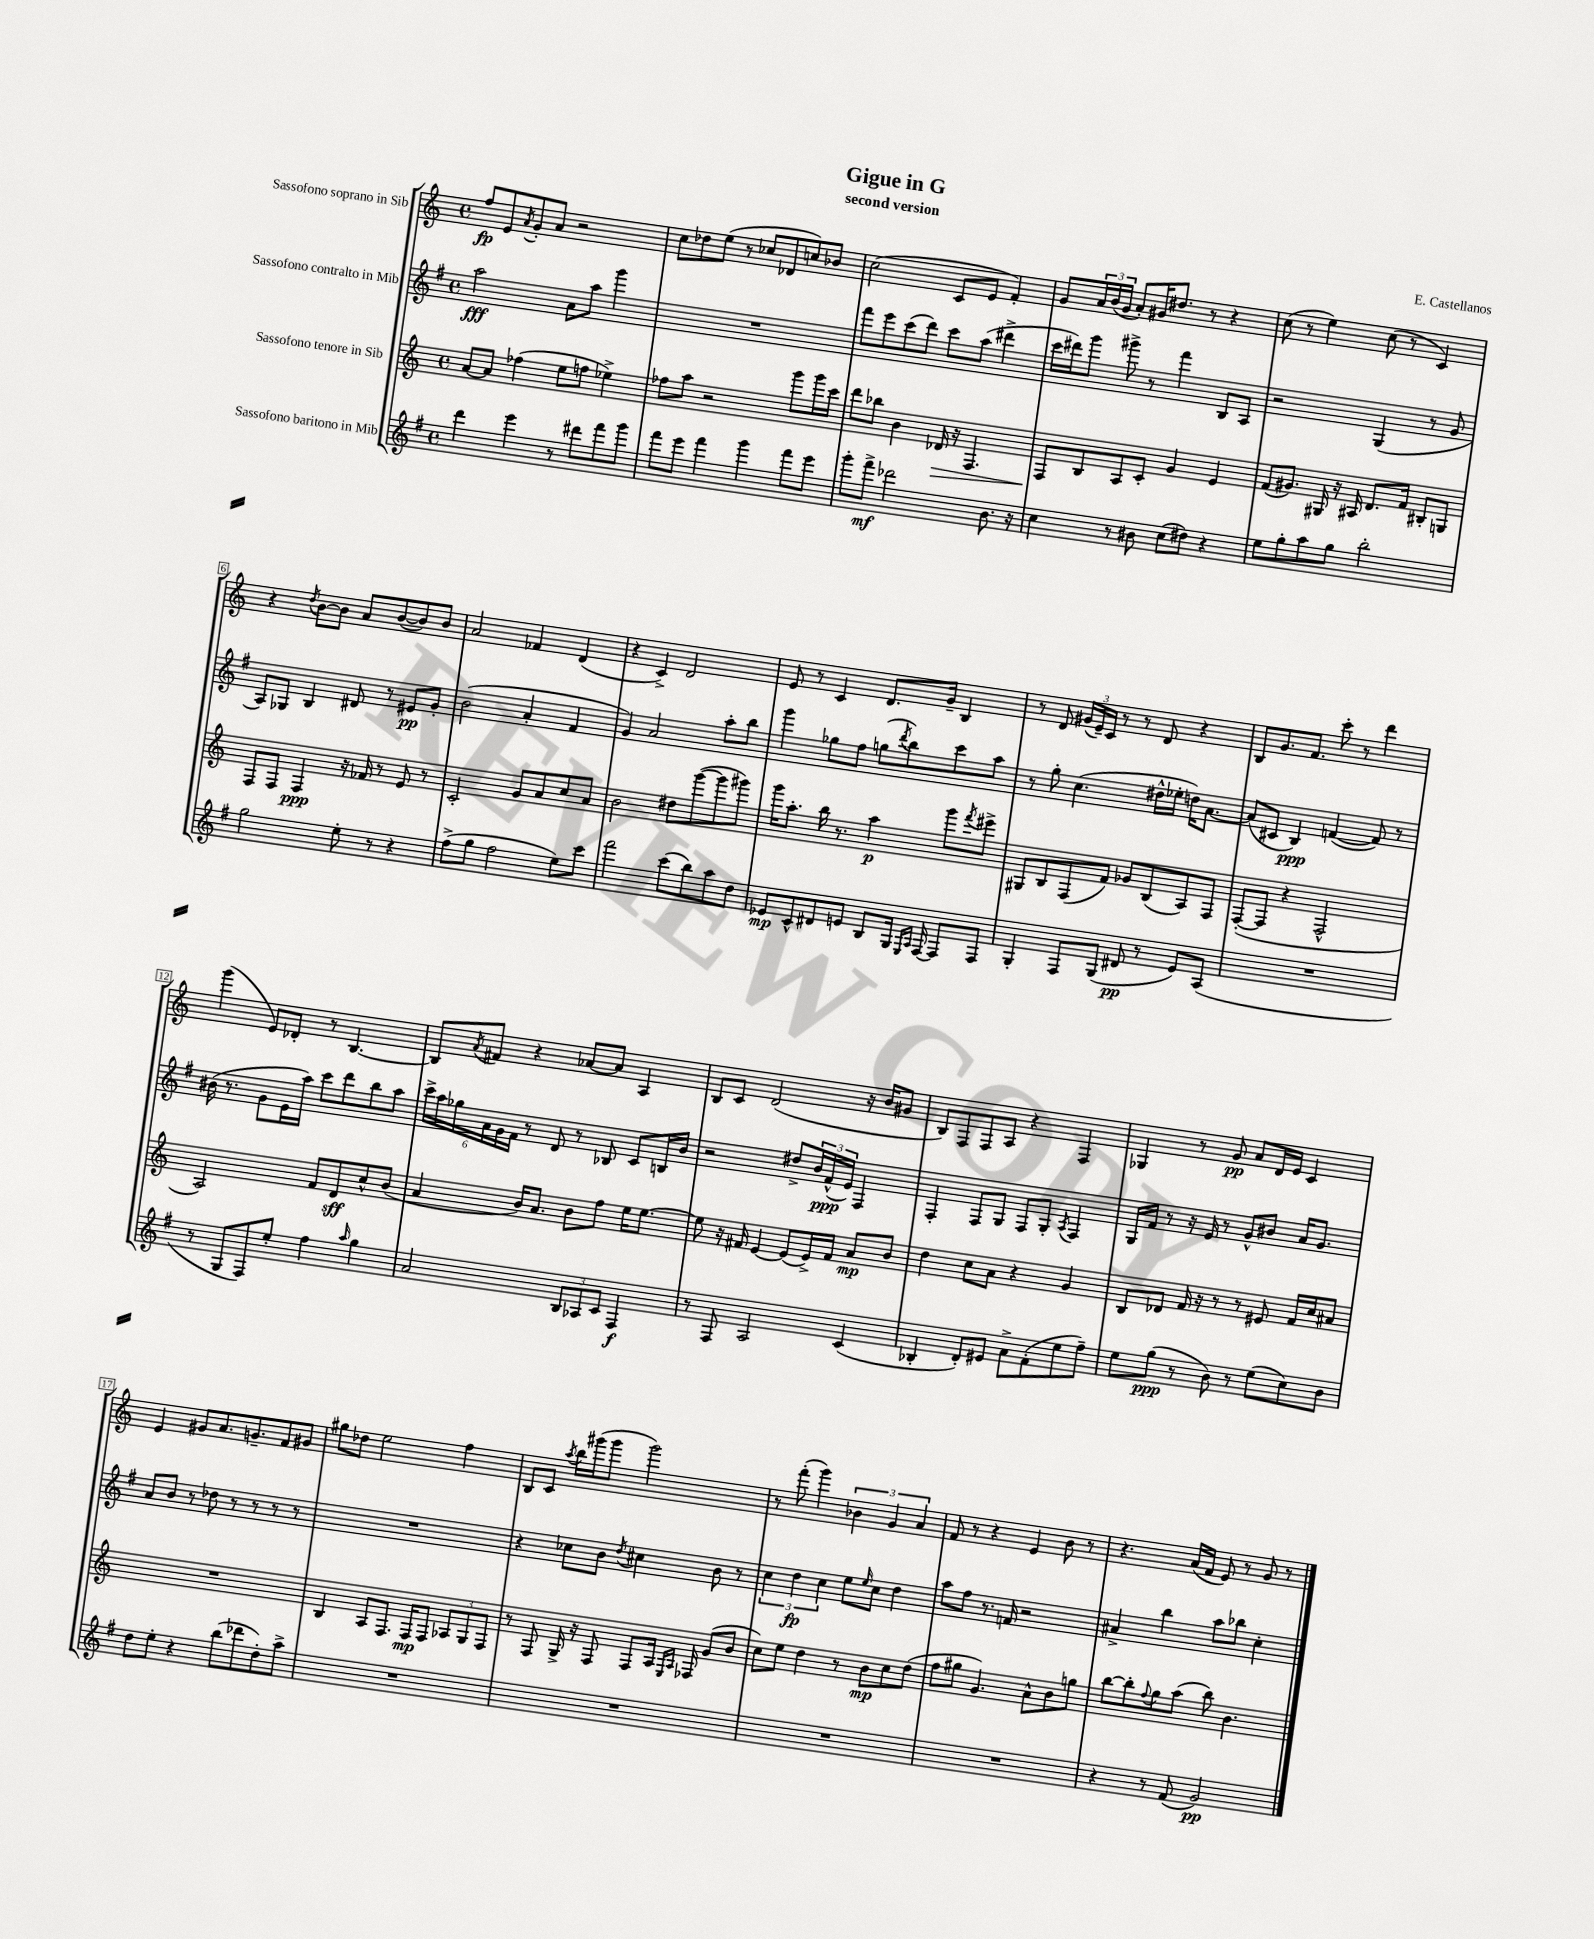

**kern	**dynam	**kern	**dynam	**kern	**dynam	**kern	**dynam
*part4	*part4	*part3	*part3	*part2	*part2	*part1	*part1
*staff4	*staff4	*staff3	*staff3	*staff2	*staff2	*staff1	*staff1
*I"Sassofono baritono in Mib	*	*I"Sassofono tenore in Sib	*	*I"Sassofono contralto in Mib	*	*I"Sassofono soprano in Sib	*
*clefG2	*	*clefG2	*	*clefG2	*	*clefG2	*
*k[f#]	*	*k[]	*	*k[f#]	*	*k[]	*
*M4/4	*	*M4/4	*	*M4/4	*	*M4/4	*
*met(c)	*	*met(c)	*	*met(c)	*	*met(c)	*
=1	=1	=1	=1	=1	=1	=1	=1
4ddd\	.	[8a/L	.	2aa\	fff	8ff/L	fp
.	.	8a/J]	.	.	.	8e/	.
.	.	.	.	.	.	8qa/	.
4eee\	.	(4ff-X\	.	.	.	8g'/	.
.	.	.	.	.	.	8a/J	.
8r	.	8ee\L	.	8a\L	.	2r	.
8ddd#X\L	.	8ffn\J	.	8aa\J	.	.	.
8fff#\	.	4ee-X^\)	.	4ggg\	.	.	.
8ggg\J	.	.	.	.	.	.	.
=2	=2	=2	=2	=2	=2	=2	=2
8fff#\L	.	8ff-X\L	.	1r	.	8cc\L	.
8eee\J	.	8aa\J	.	.	.	8dd-X\	.
4fff#\	.	2r	.	.	.	(8ee\J	.
.	.	.	.	.	.	8r	.
4ggg\	.	.	.	.	.	8cc-X/L	.
.	.	.	.	.	.	8d-X/	.
8fff#\L	.	8ggg\L	.	.	.	8ccn/)	.
8eee\J	.	16ggg\L	.	.	.	8b-X/J	.
.	.	16ccc\JJ	.	.	.	.	.
=3	=3	=3	=3	=3	=3	=3	=3
8ggg'\L	.	8ddd\L	.	8fff#\L	.	(2cc\	.
8fff#^\J	mf	8bb-X\J	.	8eee\	.	.	.
2ddd-X\	.	4b\	.	(8ccc\	.	.	.
.	.	.	.	8ddd\J)	.	.	.
!	!	!	!LO:HP:b	!	!	!	!
.	.	16d-X/	>	8ccc\L	.	8c/L	.
.	.	16r	.	.	.	.	.
.	.	4.F/	.	(8aa\J	.	8e/J	.
8.b\	.	.	.	4ddd#X^\	.	4f'/)	.
16r	.	.	.	.	.	.	.
=4	=4	=4	=4	=4	=4	=4	=4
4cc\	.	8F/L	.	16ccc\LL	.	8g/L	.
.	.	.	.	16ddd#X\J)	.	.	.
.	.	8B/	]	8ggg\J	.	24a/L	.
.	.	.	.	.	.	(24b/	.
.	.	.	.	.	.	24g/JJ	.
8r	.	8A/	.	8ggg#X^\	.	8a'/L)	.
8b#X\	.	8c'/J	.	8r	.	16g#X/K	.
.	.	.	.	.	.	8.dd#X/J	.
(8cc\L	.	4g/	.	4fff#\	.	.	.
8dd#X\J)	.	.	.	.	.	8r	.
4r	.	4e/	.	8B/L	.	4r	.
.	.	.	.	8A/J	.	.	.
=5	=5	=5	=5	=5	=5	=5	=5
8ee\L	.	(8f/L	.	2r	.	(8cc\	.
8gg'\	.	8.g#X/J)	.	.	.	8r	.
8aa\	.	.	.	.	.	4ee\)	.
.	.	16G#X/	.	.	.	.	.
8gg\J	.	16r	.	.	.	.	.
.	.	16A#X/	.	.	.	.	.
2bb'\	.	8.d/L	.	(4G/	.	(8cc\	.
.	.	.	.	.	.	8r	.
.	.	16f/Jk	.	.	.	.	.
.	.	8B#X'/L	.	8r	.	4c/)	.
.	.	8Gn/J	.	8g/	.	.	.
!!LO:LB:g=z
=6	=6	=6	=6	=6	=6	=6	=6
2gg\	.	8F/L	.	8A/L)	.	4r	.
.	.	8F/J	.	8G-X/J	.	.	.
.	.	.	.	.	.	8qdd/	.
.	.	4F/	ppp	4B/	.	[8b\L	.
.	.	.	.	.	.	8b\J]	.
8ee'\	.	16r	.	8d#X/	.	8a/L	.
.	.	16f-X/	.	.	.	.	.
8r	.	8r	.	8r	.	([8b/	.
4r	.	8e/	.	8e#X/L	pp	8b/])	.
.	.	8r	.	8g'/J	.	8b/J	.
=7	=7	=7	=7	=7	=7	=7	=7
(8ff#^\L	.	2c'/	.	(2b\	.	2a/	.
8gg\J	.	.	.	.	.	.	.
2ff#\	.	.	.	.	.	.	.
.	.	8g/L	.	4a'/	.	4f-X/	.
.	.	8a/	.	.	.	.	.
8ee\L)	.	8cc/	.	4f#/	.	(4d/	.
8ccc\J	.	8a/J	.	.	.	.	.
=8	=8	=8	=8	=8	=8	=8	=8
2fff#\	.	2b\	.	4g/)	.	4r	.
.	.	.	.	2a/	.	4c^/)	.
(8ccc\L	.	8dd#X\L	.	.	.	2d/	.
8bb\)	.	([8ggg\	.	.	.	.	.
8aa\	.	8ggg\]	.	8aa'\L	.	.	.
8dd\J	.	8ggg#X\J)	.	8bb\J	.	.	.
=9	=9	=9	=9	=9	=9	=9	=9
8e-X/L	mp	16ggg\KL	.	4ggg\	.	8e/	.
.	.	8.aa'\J	.	.	.	.	.
8c^^/	.	.	.	.	.	8r	.
8d#X/	.	16bb\	.	8gg-X\L	.	4c/	.
.	.	8.r	.	.	.	.	.
8en/J	.	.	.	8ff#\J	.	.	.
8B/L	.	4aa\	p	(8ggn\L	.	8.d/L	.
.	.	.	.	8qddd/	.	.	.
16G/Jk	.	.	.	8bb\)	.	.	.
16qqE/LL	.	.	.	.	.	.	.
16qqA/JJ	.	.	.	.	.	.	.
[16F#/	.	.	.	.	.	16g~/Jk	.
8F#/L]	.	8ggg\L	.	8ccc\	.	4B/	.
.	.	8qfff/	.	.	.	.	.
8F#/J	.	8eee#X^\J	.	8aa\J	.	.	.
=10	=10	=10	=10	=10	=10	=10	=10
4G'/	.	8G#X/L	.	8r	.	8r	.
.	.	8B/	.	8gg'\	.	8d/	.
8F#/L	.	(8F/	.	(4.cc\	.	(24g#X/LL	.
.	.	.	.	.	.	24e~/)	.
.	.	.	.	.	.	24c/JJ	.
(8G/J	.	8f/J)	.	.	.	8r	.
8d#X/	pp	8g-X/L	.	.	.	8r	.
8r	.	(8B/	.	16dd#X^^\LL	.	8d/	.
.	.	.	.	16ee-X'\JJ	.	.	.
8e/L)	.	8A/)	.	16ddn\KL)	.	4r	.
.	.	.	.	[8.a\J	.	.	.
(8A/J	.	8F/J	.	.	.	.	.
=11	=11	=11	=11	=11	=11	=11	=11
1r	.	([8F'/L	.	(8a/L]	.	8B/L	.
.	.	8F/J]	.	8c#X/J	.	8.g/	.
.	.	4r	.	4B/)	ppp	.	.
.	.	.	.	.	.	8.f/J	.
.	.	2F^^/	.	([4fn/	.	8ccc'\	.
.	.	.	.	.	.	8r	.
.	.	.	.	8f/])	.	4ddd\	.
.	.	.	.	8r	.	.	.
!!LO:LB:g=z
=12	=12	=12	=12	=12	=12	=12	=12
8r	.	2A/)	.	(16b#X\	.	(4ggg\	.
.	.	.	.	8.r	.	.	.
8G/L	.	.	.	.	.	.	.
8F#/)	.	.	.	8g\L	.	8e/L)	.
8ee'/J	.	.	.	16e\L	.	8d-X'/J	.
.	.	.	.	16aa\JJ)	.	.	.
4ff#\	.	8f/L	.	8ccc\L	.	8r	.
.	.	8d/	sff	8ddd\	.	[4.B/	.
16qqaa/	.	.	.	.	.	.	.
4gg\	.	8cc^^/	.	8bb\	.	.	.
.	.	(8b/J	.	8aa\J	.	.	.
=13	=13	=13	=13	=13	=13	=13	=13
2a/	.	4a/	.	24ccc^\LL	.	8B/L]	.
.	.	.	.	24aa\	.	.	.
.	.	.	.	24gg-X\	.	.	.
.	.	.	.	.	.	8qa/	.
.	.	.	.	24a\	.	8f#X/J	.
.	.	.	.	24g\	.	.	.
.	.	.	.	24f#\JJ	.	.	.
.	.	16b/KL)	.	8r	.	4r	.
.	.	8.a/J	.	.	.	.	.
.	.	.	.	8d/	.	.	.
12B/L	.	8b\L	.	8r	.	[8a-X/L	.
12A-X/	.	.	.	.	.	.	.
.	.	8ff\J	.	8B-X/	.	8a-/J]	.
12c/J	.	.	.	.	.	.	.
4F#/	f	16ee\KL	.	8c/L	.	4A/	.
.	.	[8.ee\J	.	.	.	.	.
.	.	.	.	16Bn/L	.	.	.
.	.	.	.	16b/JJ	.	.	.
=14	=14	=14	=14	=14	=14	=14	=14
8r	.	8ee\]	.	2r	.	8B/L	.
8F#/	.	16r	.	.	.	8c/J	.
.	.	16f#X/	.	.	.	.	.
2A/	.	[4e/	.	.	.	(2d/	.
.	.	(8e/L]	.	8dd#X^/L	.	.	.
.	.	16e^/L)	.	24b/L	.	.	.
.	.	.	.	(24f#^^/	ppp	.	.
.	.	16f#/JJ	.	.	.	.	.
.	.	.	.	24e/JJ)	.	.	.
(4c/	.	8a/L	mp	4F#/	.	16r	.
.	.	.	.	.	.	16b/KL	.
.	.	8b/J	.	.	.	8g#X/J	.
=15	=15	=15	=15	=15	=15	=15	=15
4B-X'/	.	4dd\	.	4F#'/	.	8B/L)	.
.	.	.	.	.	.	8F/	.
8d'/L)	.	8cc\L	.	8F#/L	.	8F/	.
8e#X/J	.	8a\J	.	8G/J	.	8A/J	.
8a^\L	.	4r	.	8F#/L	.	4r	.
(8f#'\	.	.	.	8G'/J	.	.	.
.	.	.	.	8qA/	.	.	.
8ee\	.	4g/	.	4F#/	.	4F/	.
8ff#~\J)	.	.	.	.	.	.	.
=16	=16	=16	=16	=16	=16	=16	=16
8ee\L	.	8B/L	.	16G/LL	.	4G-X/	.
.	.	.	.	16f#/JJ	.	.	.
(8gg\J	ppp	8d-X/J	.	8r	.	.	.
8r	.	16f/	.	16r	.	8r	.
.	.	16r	.	16e/	.	.	.
8b\)	.	8r	.	8r	.	8g/	pp
8r	.	8r	.	8g^^/L	.	8a/L	.
(8ee\L	.	8e#X/	.	8b#X/J	.	16d/L	.
.	.	.	.	.	.	16e/JJ	.
8cc\)	.	16f/LL	.	16a/KL	.	4c/	.
.	.	16cc/J	.	8.g/J	.	.	.
8b\J	.	8a#X/J	.	.	.	.	.
!!LO:LB:g=z
=17	=17	=17	=17	=17	=17	=17	=17
8dd\L	.	1r	.	8a/L	.	4e/	.
8ee'\J	.	.	.	8b/J	.	.	.
4r	.	.	.	8r	.	8g#X/L	.
.	.	.	.	8dd-X\	.	8.a/	.
(8bb\L	.	.	.	8r	.	.	.
.	.	.	.	.	.	8.gn~/	.
8ddd-X\	.	.	.	8r	.	.	.
8dd'\)	.	.	.	8r	.	8f/	.
8aa^\J	.	.	.	8r	.	8g#X/J	.
=18	=18	=18	=18	=18	=18	=18	=18
1r	.	4B/	.	1r	.	8gg#X\L	.
.	.	.	.	.	.	8dd-X\J	.
.	.	8A/L	.	.	.	2ee\	.
.	.	8.F/J	.	.	.	.	.
.	.	16F/KL	mp	.	.	.	.
.	.	8F/J	.	.	.	.	.
.	.	12A-X/L	.	.	.	4ff\	.
.	.	12G/	.	.	.	.	.
.	.	12F/J	.	.	.	.	.
=19	=19	=19	=19	=19	=19	=19	=19
1r	.	8r	.	4r	.	8B/L	.
.	.	8F/	.	.	.	8c/J	.
.	.	.	.	.	.	8qaa/	.
.	.	16G^/	.	8cc-X\L	.	16bb\LL	.
.	.	16r	.	.	.	(16ggg#X\J	.
.	.	8F/	.	8b\J	.	8ggg#\J	.
.	.	.	.	8qdd/	.	.	.
.	.	8F/L	.	4cc#X\	.	2ggg#\)	.
.	.	16A/Jk	.	.	.	.	.
.	.	16qqE/LL	.	.	.	.	.
.	.	16qqA/JJ	.	.	.	.	.
.	.	16F-X/	.	.	.	.	.
.	.	(8g/L	.	8b\	.	.	.
.	.	8b/J	.	8r	.	.	.
=20	=20	=20	=20	=20	=20	=20	=20
1r	.	8cc\L)	.	6cc\	.	8r	.
.	.	8ee\J	.	.	.	(8fff'\	.
.	.	.	.	6dd\	fp	.	.
.	.	4dd\	.	.	.	4ggg\)	.
.	.	.	.	6cc\	.	.	.
.	.	8r	.	8ee\L	.	6b-X\	.
.	.	.	.	16qqee/	.	.	.
.	.	8b\L	mp	8cc\J	.	.	.
.	.	.	.	.	.	6g/	.
.	.	8cc\	.	4dd\	.	.	.
.	.	.	.	.	.	6a/	.
.	.	(8dd\J	.	.	.	.	.
=21	=21	=21	=21	=21	=21	=21	=21
1r	.	8ff\L	.	8aa\L	.	8f/	.
.	.	8gg#X\J	.	8ff#\J	.	8r	.
.	.	4.g/)	.	8.r	.	4r	.
.	.	.	.	16fn/	.	.	.
.	.	.	.	2r	.	4e/	.
.	.	8a^^\L	.	.	.	.	.
.	.	8b\	.	.	.	8b\	.
.	.	8ggn\J	.	.	.	8r	.
=22	=22	=22	=22	=22	=22	=22	=22
4r	.	[8bb\L	.	4a#X^/	.	4.r	.
.	.	8bb'\]	.	.	.	.	.
.	.	8qqff/	.	.	.	.	.
8r	.	8gg\	.	4bb\	.	.	.
(8f#/	.	(8aa\J	.	.	.	(16a/LL	.
.	.	.	.	.	.	16f/JJ	.
2g/)	pp	8bb\)	.	8aa\L	.	8e/)	.
.	.	4.b\	.	8bb-X\J	.	8r	.
.	.	.	.	4cc'\	.	8g/	.
.	.	.	.	.	.	8r	.
==	==	==	==	==	==	==	==
*-	*-	*-	*-	*-	*-	*-	*-
